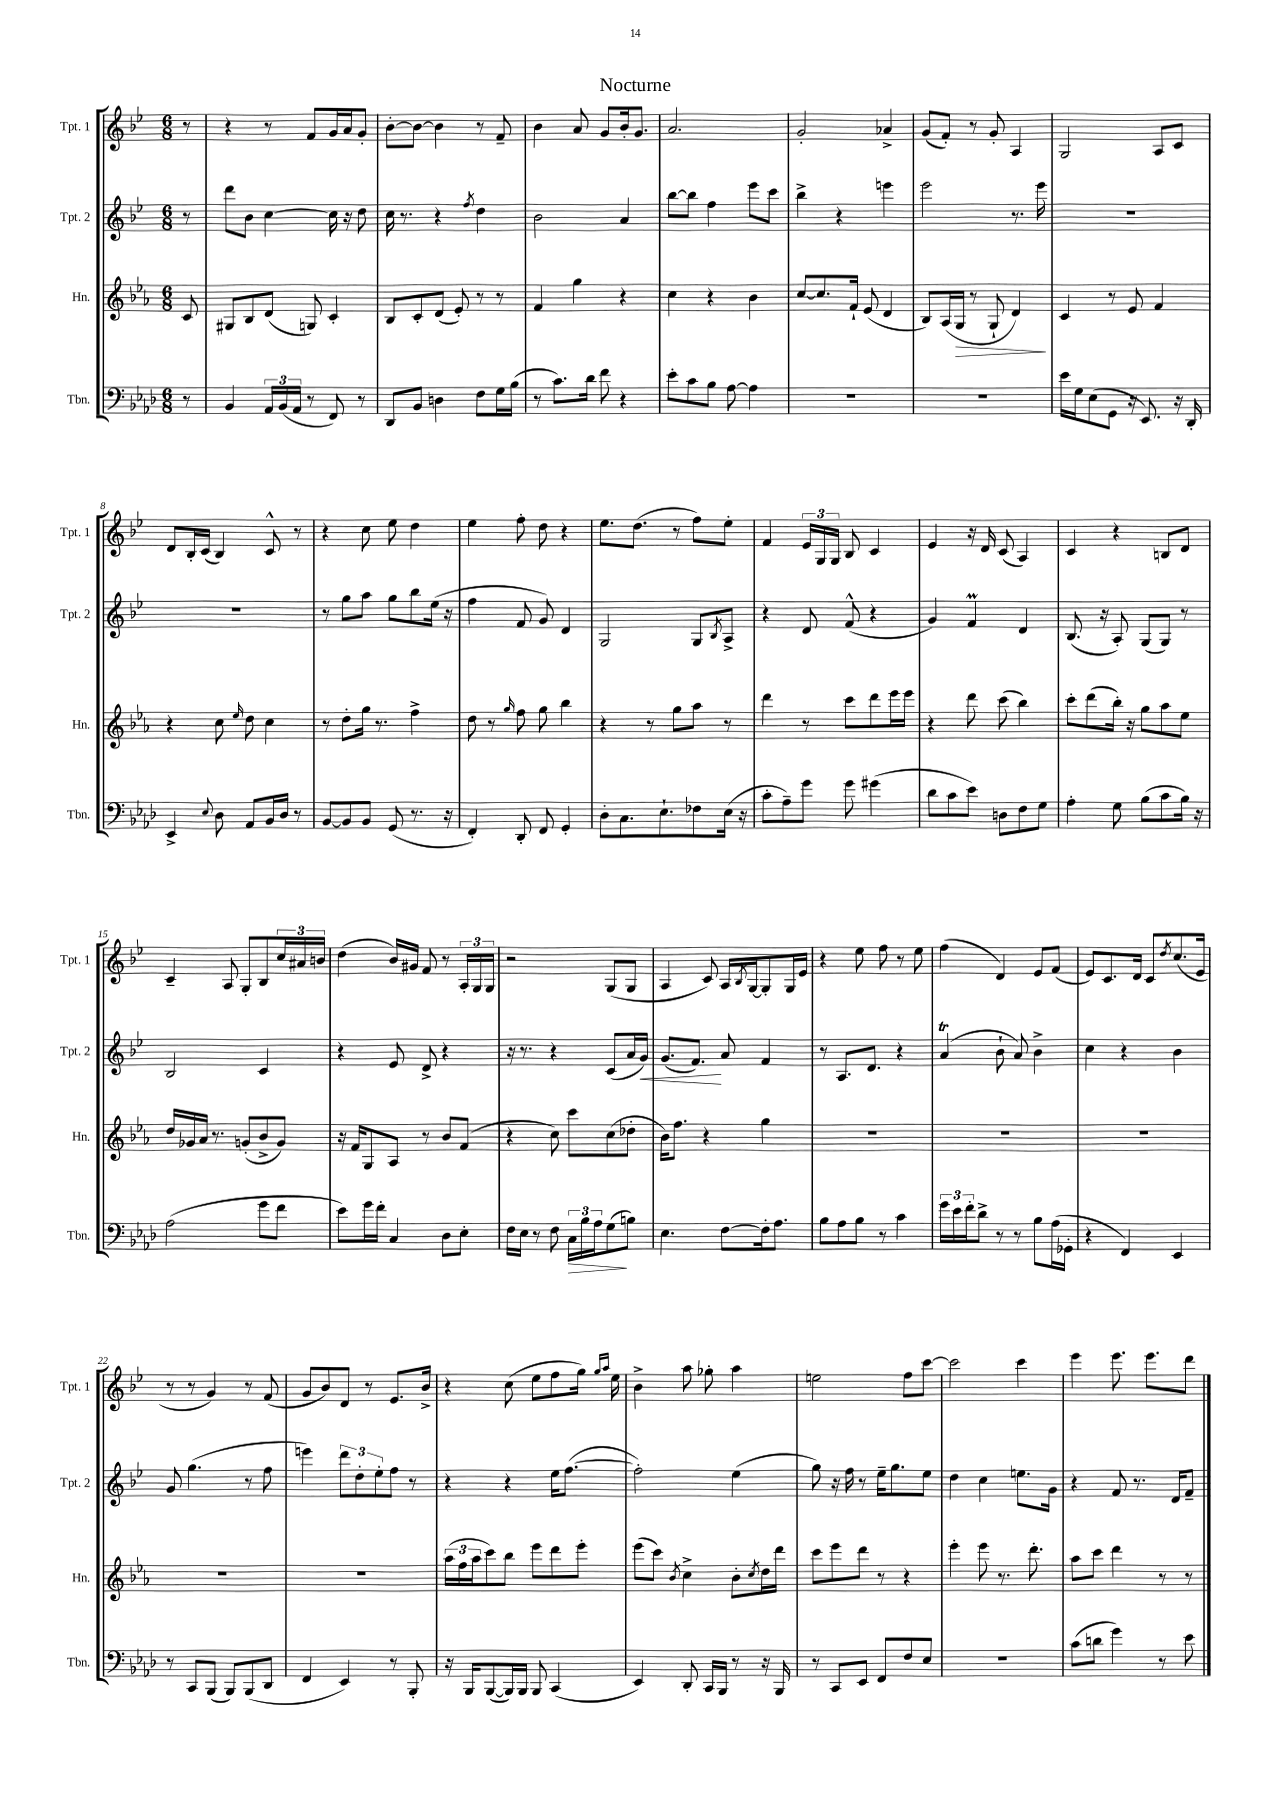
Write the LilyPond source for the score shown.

\header { title = "Nocturne" }
<<
\new StaffGroup <<
\new Staff = "s0" \with { instrumentName = "Tpt. 1" shortInstrumentName = "Tpt. 1" } {
    \clef treble \key bes \major \numericTimeSignature \time 6/8 \partial 8
    r8 |
    r4 r8 f'8 g'16 a'16 g'8-. |
    bes'8~-. bes'8~ bes'4 r8 f'8-- |
    bes'4 a'8 g'8 bes'16-. g'8. |
    a'2. |
    g'2-. aes'4-> |
    g'8( f'8-.) r8 g'8-. a4 |
    g2 a8 c'8 |
    d'8 bes16-. c'16( bes4) c'8-^ r8 |
    r4 c''8 ees''8 d''4 |
    ees''4 f''8-. d''8 r4 |
    ees''8. d''8.( r8 f''8) ees''8-. |
    f'4 \tuplet 3/2 { ees'16 g16 g16 } bes8 c'4 |
    ees'4 r16 d'16 c'8( a4) |
    c'4 r4 b8 d'8 |
    c'4-- a8 g8-. bes8 \tuplet 3/2 { c''16 ais'16 b'16 } |
    d''4( bes'16) gis'16 f'8 r8 \tuplet 3/2 { a16-. g16 g16 } |
    r2 g8( g8 |
    a4 c'8) a16 \acciaccatura { bes8 } g16~ g8-. g16 ees'16 |
    r4 ees''8 f''8 r8 ees''8 |
    f''4( d'4) ees'8 f'8( |
    ees'8) c'8. d'16 c'8 \acciaccatura { d''8 } c''8.( ees'16 |
    r8 r8 g'4) r8 f'8( |
    g'8 bes'8) d'8 r8 ees'8. bes'16-> |
    r4 c''8( ees''8 f''8 g''16) \grace { g''16 a''16 } ees''16 |
    bes'4-> a''8 ges''8-. a''4 |
    e''2 f''8 c'''8~ |
    c'''2 c'''4 |
    ees'''4 ees'''8. ees'''8. d'''8 \bar "|." |
}
\new Staff = "s1" \with { instrumentName = "Tpt. 2" shortInstrumentName = "Tpt. 2" } {
    \clef treble \key bes \major \numericTimeSignature \time 6/8 \partial 8
    r8 |
    d'''8 bes'8 c''4~ c''16 r16 d''8 |
    c''16 r8. r4 \acciaccatura { f''8 } d''4 |
    bes'2 a'4 |
    bes''8~ bes''8 f''4 ees'''8 c'''8 |
    bes''4-> r4 e'''4 |
    ees'''2 r8. ees'''16 |
    R2. |
    R2. |
    r8 g''8 a''8 g''8 bes''8 ees''16( r16 |
    f''4 f'8 g'8) d'4 |
    g2 g8 \acciaccatura { bes8 } a8-> |
    r4 d'8 f'8-^( r4 |
    g'4) f'4\prall d'4 |
    bes8.( r16 a8-.) g8( g8) r8 |
    bes2 c'4 |
    r4 ees'8 d'8-> r4 |
    r16 r8. r4 c'8( a'16 g'16\<) |
    g'8.( f'8.\!) a'8 f'4 |
    r8 a8. d'8. r4 |
    a'4\trill( bes'8-! a'8) bes'4-> |
    c''4 r4 bes'4 |
    g'8 g''4.( r8 f''8 |
    e'''4) \tuplet 3/2 { d'''8 d''8-. ees''8-. } f''8 r8 |
    r4 r4 ees''16 f''8.~( |
    f''2-.) ees''4( |
    g''8) r16 f''16 r8 ees''16-- g''8. ees''8 |
    d''4 c''4 e''8. g'16 |
    r4 f'8 r8. d'16 f'8-- \bar "|." |
}
\new Staff = "s2" \with { instrumentName = "Hn." shortInstrumentName = "Hn." } {
    \clef treble \key ees \major \numericTimeSignature \time 6/8 \partial 8
    c'8 |
    gis8 bes8 d'8( g8) c'4-. |
    bes8 c'8-. d'8( ees'8-.) r8 r8 |
    f'4 g''4 r4 |
    c''4 r4 bes'4 |
    c''8~ c''8. f'16-! ees'8( d'4 |
    bes8) aes16( g16\> r8 g8-! d'4\!) |
    c'4 r8 ees'8 f'4 |
    r4 c''8 \grace { ees''16 } d''8 c''4 |
    r8 d''8-. g''16 r8. f''4-> |
    d''8 r8 \grace { g''16 } f''8 g''8 bes''4 |
    r4 r8 g''8 aes''8 r8 |
    d'''4 r8 c'''8 d'''8 ees'''16 ees'''16 |
    r4 d'''8 c'''8( bes''4) |
    c'''8-. d'''8( bes''16-.) r16 g''8 aes''8 ees''8 |
    d''16 ges'16 aes'16 r8. g'8-.( bes'8-> g'8) |
    r16 f'16 g8 aes8 r8 bes'8 f'8( |
    r4 c''8) c'''8 c''8( des''8-. |
    bes'16) f''8. r4 g''4 |
    r2. |
    R2. |
    R2. |
    R2. |
    R2. |
    \tuplet 3/2 { aes''16( f''16 aes''16 } c'''8) bes''8 ees'''8 d'''8 ees'''8-. |
    ees'''8( c'''8) \acciaccatura { bes'8 } c''4-> bes'8-. \acciaccatura { c''8 } d''16 d'''16 |
    c'''8 ees'''8 d'''8 r8 r4 |
    ees'''4-. ees'''8 r8. d'''8.-. |
    aes''8 c'''8 d'''4 r8 r8 \bar "|." |
}
\new Staff = "s3" \with { instrumentName = "Tbn." shortInstrumentName = "Tbn." } {
    \clef bass \key aes \major \numericTimeSignature \time 6/8 \partial 8
    r8 |
    bes,4 \tuplet 3/2 { aes,16 bes,16( aes,16 } r8 f,8) r8 |
    des,8 bes,8 d4 f8 g16 bes16( |
    r8 c'8.) des'16 f'8 r4 |
    ees'8-. c'8 bes8 aes8~ aes4 |
    R2. |
    R2. |
    ees'16 g16 ees8( g,8 r16 ees,8.) r16 des,16-. |
    ees,4-> \appoggiatura { ees8 } des8 aes,8 bes,16 des16 r8 |
    bes,8~ bes,8 bes,8 g,8( r8. r16 |
    f,4-.) des,8-. f,8 g,4-. |
    des8-. c8. ees8.-! fes8 ees16( r16 |
    c'8-. aes8--) g'8 g'8 gis'4( |
    des'8 c'8 ees'8) d8 f8 g8 |
    aes4-. g8 bes8( c'8 bes16) r16 |
    aes2( g'8 f'8 |
    ees'8) g'16 f'16-. c4 des8 ees8-. |
    f16 ees16 r8 f8 \tuplet 3/2 { c16\> bes16 aes16 } g8\!( b8) |
    ees4. f8~ f16-. aes8. |
    bes8 aes8 bes8 r8 c'4 |
    \tuplet 3/2 { g'16 ees'16 f'16-. } des'8-> r8 r8 bes8 aes16( ges,16-. |
    r4 f,4) ees,4 |
    r8 c,8 bes,,8( bes,,8) bes,,8( des,8 |
    f,4 ees,4) r8 bes,,8-. |
    r16 bes,,16 bes,,8~( bes,,16) bes,,16 bes,,8 c,4( |
    ees,4) des,8-. c,16 bes,,16 r8 r16 bes,,16 |
    r8 c,8 ees,8 f,8 f8 ees8 |
    R2. |
    c'8( d'8 g'4) r8 ees'8 \bar "|." |
}
>>
>>
